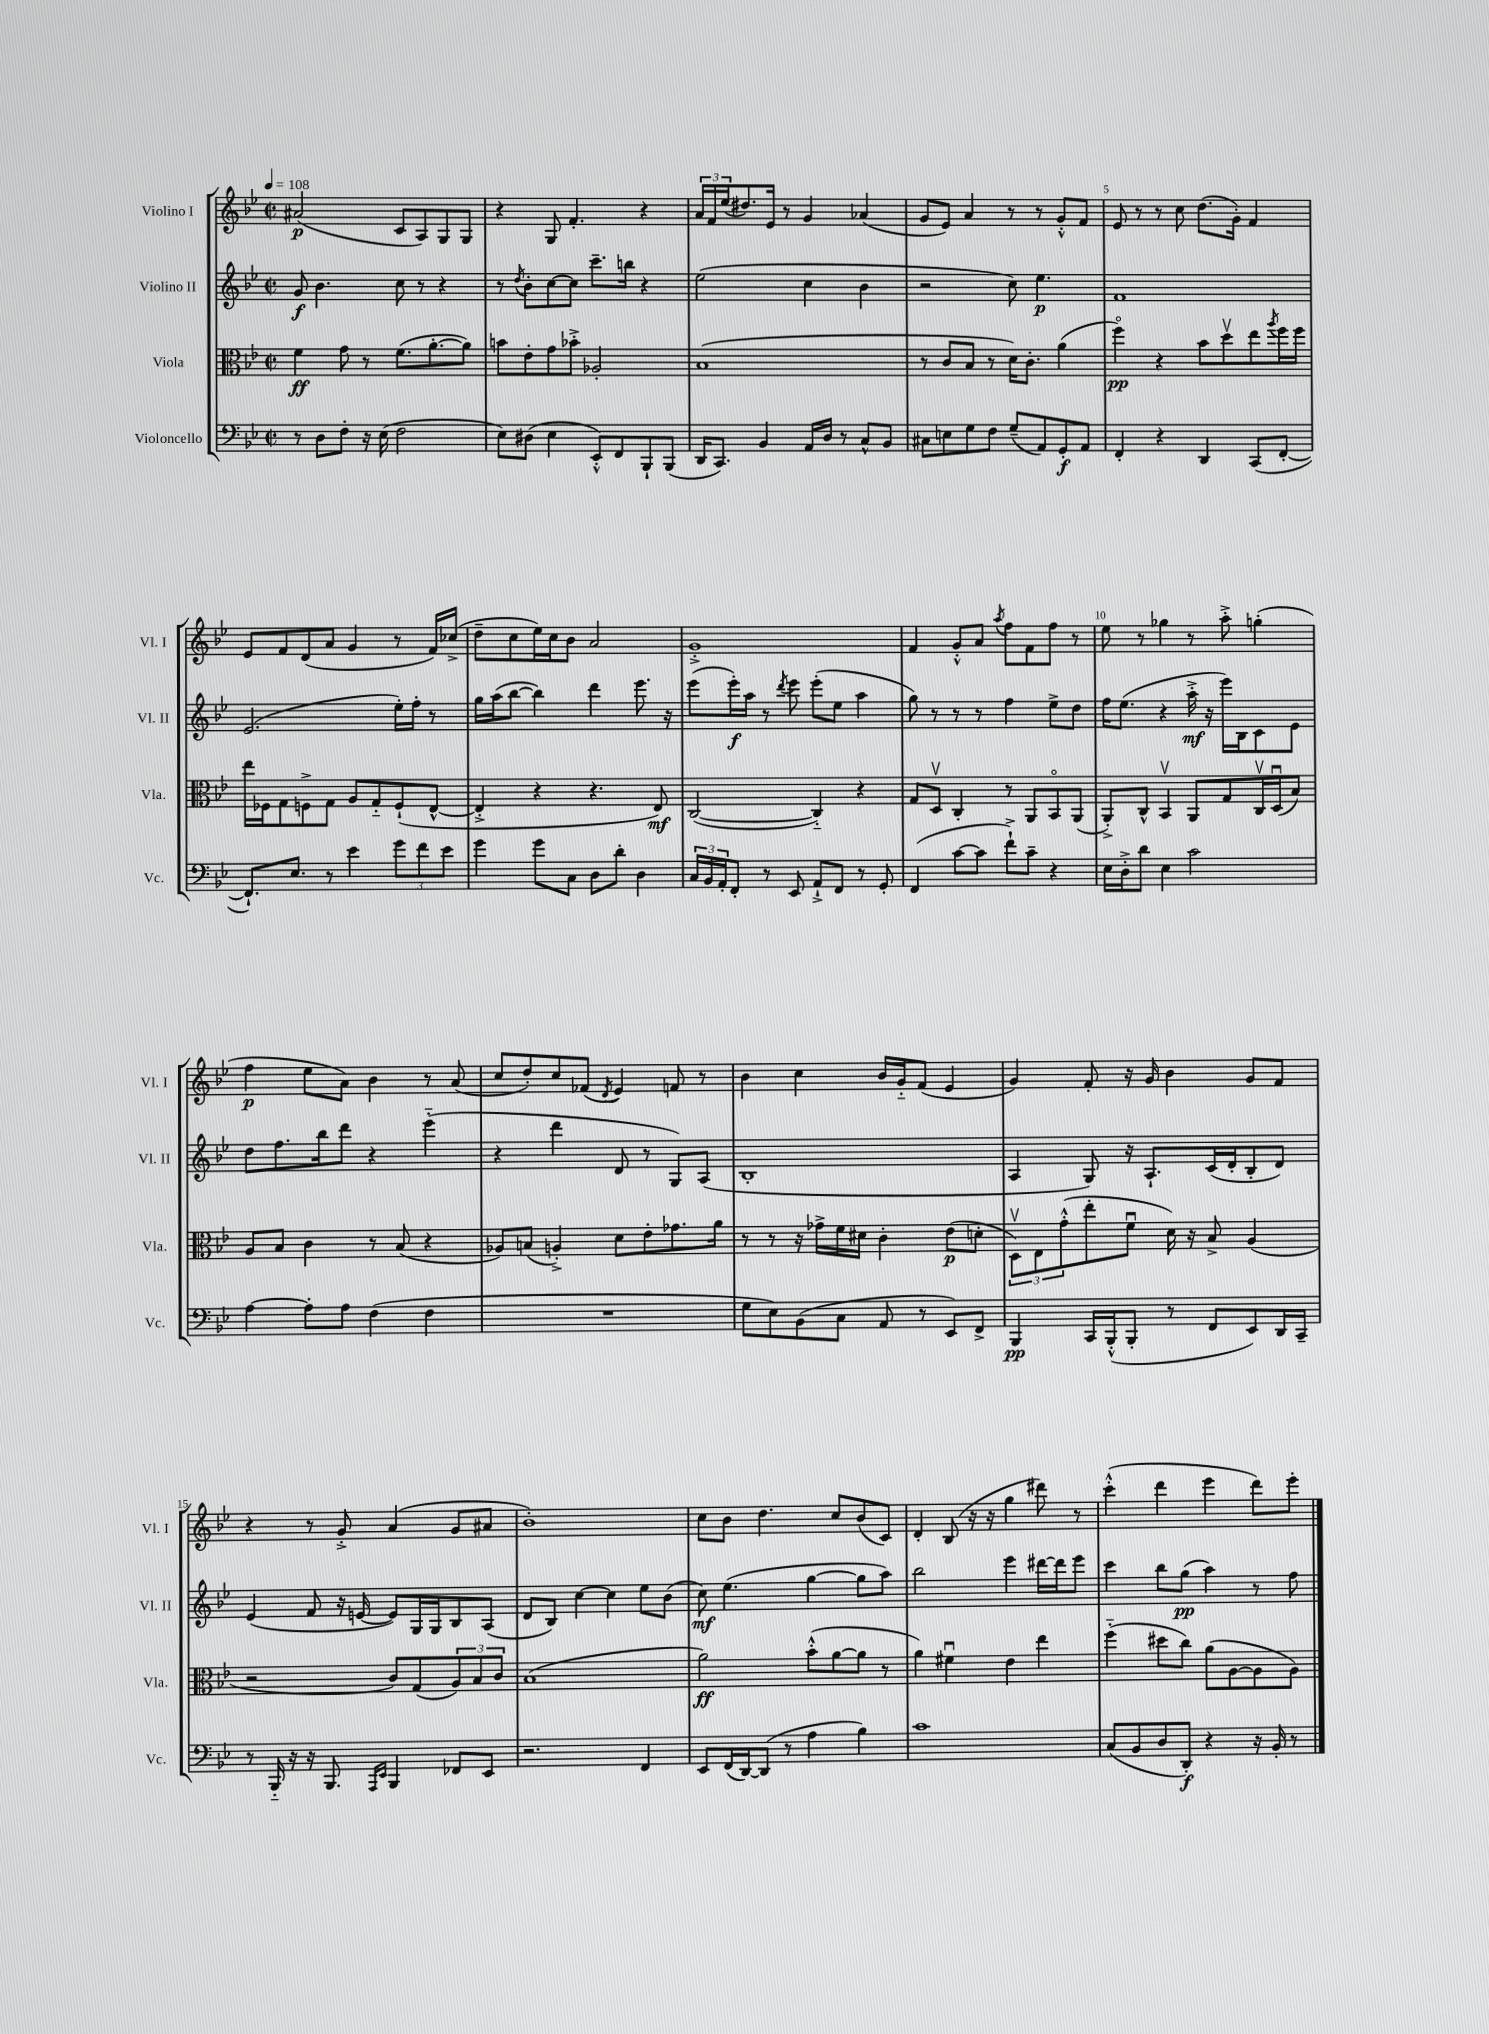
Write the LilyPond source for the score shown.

<<
\new StaffGroup <<
\new Staff = "s0" \with { instrumentName = "Violino I" shortInstrumentName = "Vl. I" } {
    \clef treble \key bes \major \defaultTimeSignature \time 2/2 \tempo 4 = 108
    ais'2\p( c'8 a8) g8 g8 |
    r4 g8 f'4.-. r4 |
    \tuplet 3/2 { a'16 f'16 ees''16( } dis''8.) ees'16 r8 g'4 aes'4( |
    g'8 ees'8) a'4 r8 r8 g'8-.-^ f'8 |
    ees'8 r8 r8 c''8 d''8.( g'16-.) f'4 |
    ees'8 f'8 d'8( a'8 g'4 r8 f'16) ces''16->( |
    d''8-- c''8 ees''16) c''16 bes'8 a'2 |
    g'1-.-> |
    f'4 g'8-.-^ a'8 \acciaccatura { a''8 } f''8 f'8 f''8 r8 |
    ees''8 r8 ges''4 r8 a''8-.-> g''4-.( |
    f''4\p ees''8 a'8) bes'4 r8 a'8( |
    c''8 d''8-.) c''8 fes'8( \acciaccatura { d'8 } ees'4) f'8 r8 |
    bes'4 c''4 bes'16 g'16-_ f'8( ees'4 |
    g'4) f'8-. r16 g'16 bes'4 g'8 f'8 |
    r4 r8 g'8-.-> a'4( g'8 ais'8 |
    bes'1-.) |
    c''8 bes'8 d''4. c''8 bes'8( c'8) |
    d'4-. bes8( r16 r16 g''4 dis'''8) r8 |
    c'''4-.-^( d'''4 ees'''4 d'''8) ees'''8-. \bar "|." |
}
\new Staff = "s1" \with { instrumentName = "Violino II" shortInstrumentName = "Vl. II" } {
    \clef treble \key bes \major \defaultTimeSignature \time 2/2
    g'8\f bes'4. c''8 r8 r4 |
    r8 \acciaccatura { d''8 } bes'8-. c''8~ c''8 c'''8.-- b''16 r4 |
    ees''2( c''4 bes'4 |
    r2 c''8) ees''4.\p |
    f'1 |
    ees'2.( ees''16-.) f''16-. r8 |
    g''16 a''16( bes''8~ bes''4) d'''4 ees'''8. r16 |
    ees'''8( ees'''16-.\f) a''16 r8 \acciaccatura { d'''8 } ees'''8 ees'''8-.( ees''8 a''4 |
    g''8) r8 r8 r8 f''4 ees''8-> d''8 |
    f''16 ees''8.( r4 a''16-.->\mf r16 ees'''16) bes16 c'8 ees'8 |
    d''8 f''8. bes''16 d'''8 r4 ees'''4-_( |
    r4 d'''4 d'8 r8 g8) a8( |
    bes1-. |
    a4 g8) r16 a8.-! c'16( d'16-. bes8-. d'8) |
    ees'4( f'8 r16 e'16~ e'8) g16 g16 bes8 a8( |
    d'8 bes8) c''4~ c''4 ees''8 bes'8( |
    c''8\mf) ees''4.( g''4~ g''8 a''8) |
    bes''2 ees'''4 dis'''16~ dis'''16 ees'''8 |
    c'''4 bes''8 g''8\pp( a''4) r8 f''8 \bar "|." |
}
\new Staff = "s2" \with { instrumentName = "Viola" shortInstrumentName = "Vla." } {
    \clef alto \key bes \major \defaultTimeSignature \time 2/2
    f'4\ff g'8 r8 f'8.( a'8.~-. a'8) |
    b'8 ees'8-. g'8 bes'8-.-> aes2-. |
    bes1( |
    r8 c'8 bes8 r8 d'16) c'8.-. a'4( |
    f''4\flageolet\pp) r4 bes'8 d''8\upbow ees''8 \acciaccatura { a''8 } f''16 f''16 |
    ees''16 fes16 g8 f8-> g8 a8 g8-_ f8-!( ees8~-^ |
    ees4-.-> r4 r4. ees8\mf) |
    c2~( c4-_) r4 |
    g8 d8\upbow c4-. r8 a,8 bes,8\flageolet a,8( |
    a,8-.->) c8-^ bes,4\upbow a,8 g8 c16\upbow d16\downbow( bes8) |
    a8 bes8 c'4 r8 bes8( r4 |
    aes8) b8( a4-.->) d'8 ees'8-. ges'8. a'16 |
    r8 r8 r16 ges'16-> f'16 dis'16 c'4-. ees'8\p( d'8-. |
    \tuplet 3/2 { d8\upbow) ees8 g'8-.-^( } ees''8-. f'8\downbow d'16) r16 bes8-> a4( |
    r2 c'8) g8( \tuplet 3/2 { a8) bes8 c'8 } |
    bes1( |
    a'2\ff) bes'8-.-^( a'8~ a'8 r8 |
    a'4) fis'4\downbow ees'4 ees''4 |
    f''4-_( dis''8 c''8) a'8( a8~ a8 a8) \bar "|." |
}
\new Staff = "s3" \with { instrumentName = "Violoncello" shortInstrumentName = "Vc." } {
    \clef bass \key bes \major \defaultTimeSignature \time 2/2
    r8 d8 f8-. r16 ees16( f2 |
    ees8) dis8( ees4 ees,8-.-^) f,8 bes,,8-! bes,,8( |
    d,16 c,8.) bes,4 a,16 d16 r8 c8-^ bes,8 |
    cis8 e8 g8 f8 g8--( a,8) g,8-.\f a,8 |
    f,4-. r4 d,4 c,8( f,8~-. |
    f,8.-!) ees8. r8 ees'4 \tuplet 3/2 { g'8 f'8 ees'8 } |
    g'4 g'8 c8 d8 d'8-. d4 |
    \tuplet 3/2 { c16 bes,16 a,16-. } f,8-. r8 ees,8 a,8-!-> f,8 r8 g,8-. |
    f,4( c'8~ c'8 f'8-!->) c'8-- r4 |
    ees16 d16-.-> d'8 ees4 c'2 |
    a4~ a8-. a8 f4( f4 |
    R1 |
    g8 ees8) bes,8( c8 a,8 r8 ees,8) f,8-> |
    bes,,4\pp c,16 bes,,16-.-^( bes,,8-. r8 f,8 ees,8) d,16 c,16-- |
    r8 bes,,16-_ r16 r16 bes,,8. \grace { a,,16 ees,16 } bes,,4 fes,8 ees,8 |
    r2. f,4 |
    ees,8 f,16( d,16~) d,8( r8 a4 bes4) |
    c'1 |
    c8( bes,8 d8 d,8-.\f) r4 r16 bes,16-. r8 \bar "|." |
}
>>
>>
\layout { \context { \Score \override BarNumber.break-visibility = ##(#f #t #t) barNumberVisibility = #(every-nth-bar-number-visible 5) } }
